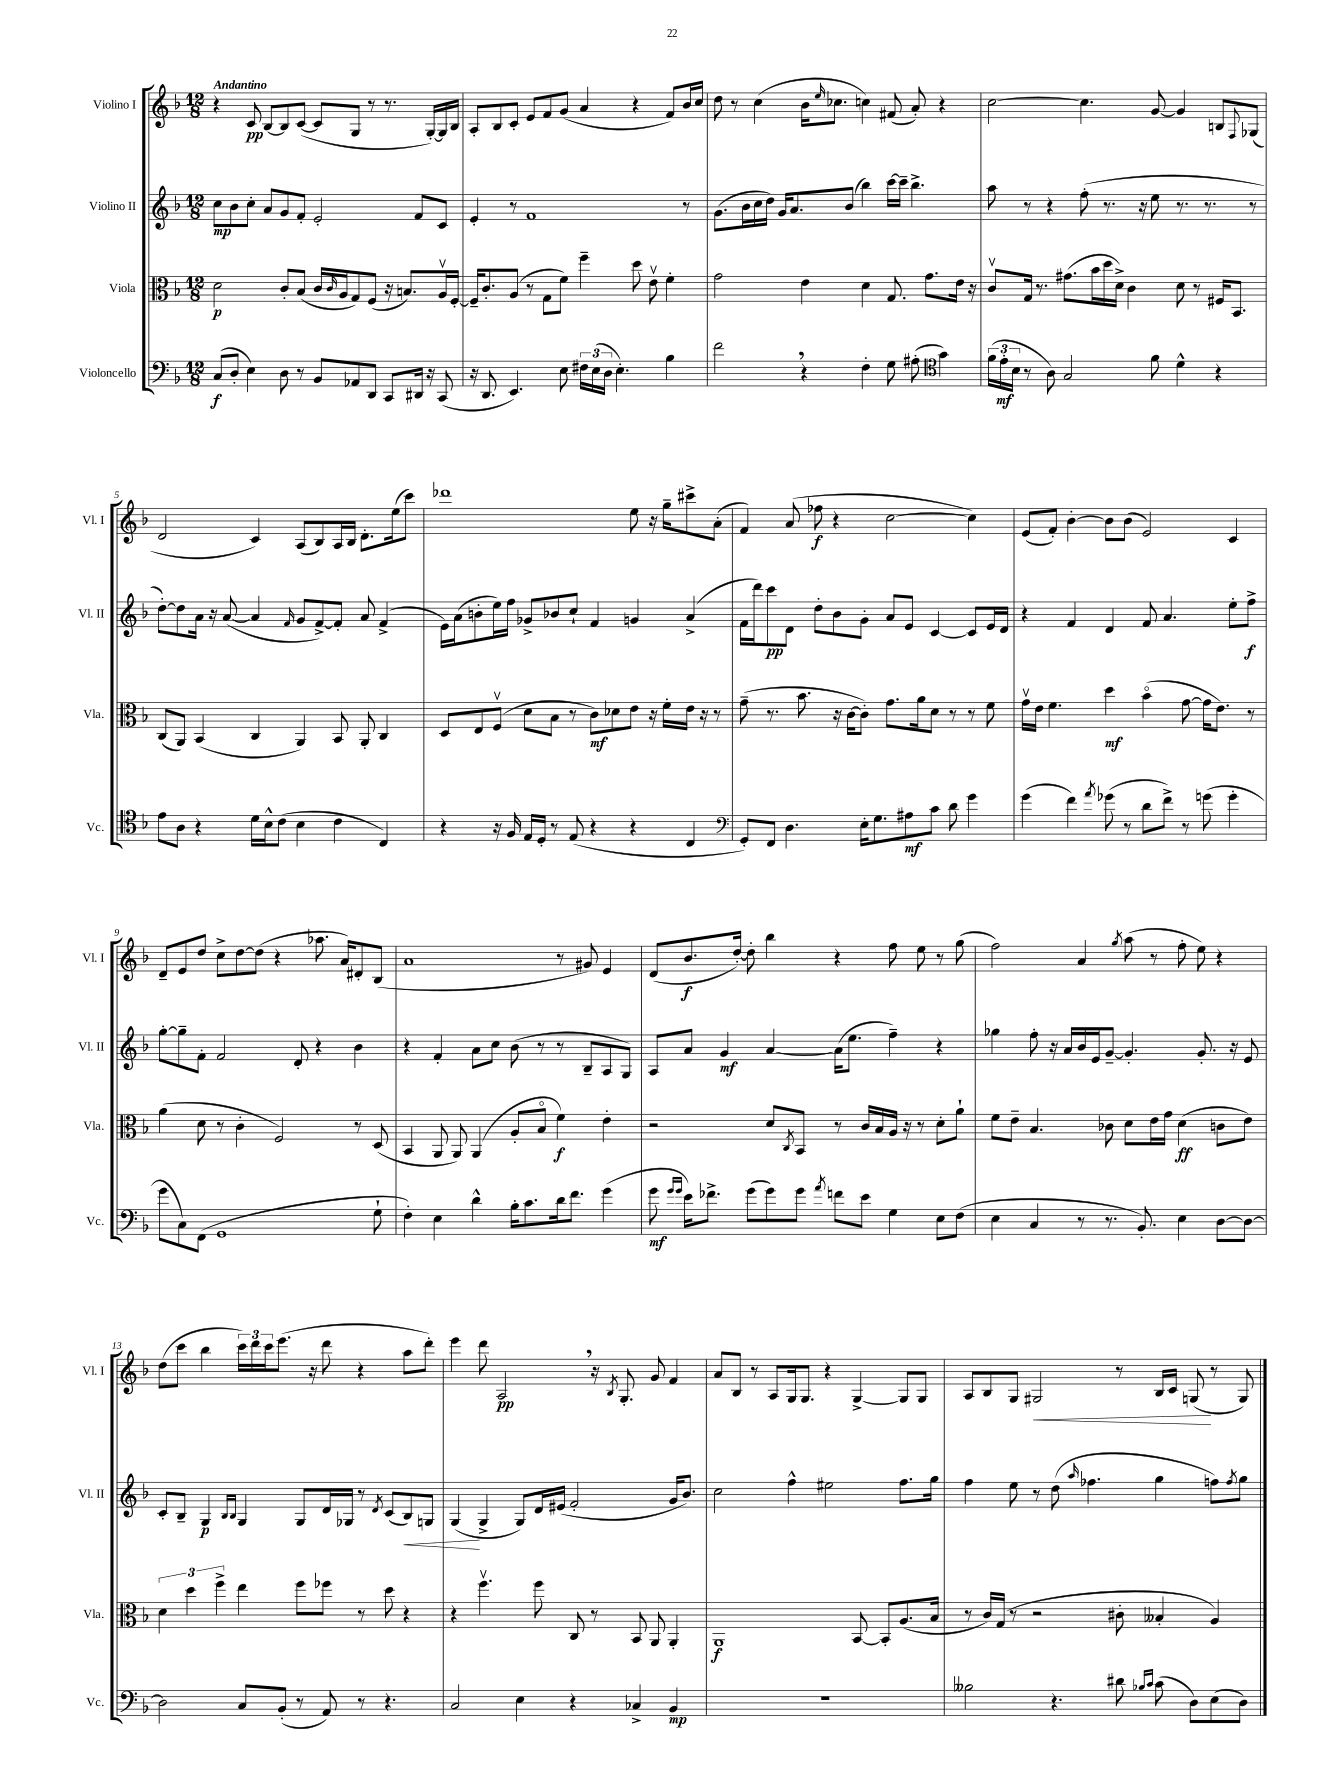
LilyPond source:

<<
\new StaffGroup <<
\new Staff = "s0" \with { instrumentName = "Violino I" shortInstrumentName = "Vl. I" } {
    \clef treble \key f \major \numericTimeSignature \time 12/8 \tempo "Andantino"
    r4 c'8\pp bes8~ bes8 c'8~( c'8 g8 r8 r8. g16~-.) g16 bes16 |
    a8-. bes8 c'8-. e'8 f'8 g'8( a'4 r4 f'8) bes'16 c''16 |
    d''8 r8 c''4( bes'16 \grace { e''16 } ces''8. c''4) fis'8( a'8-.) r4 |
    c''2~ c''4. g'8~ g'4 b8 \appoggiatura { f8 } ges8( |
    d'2 c'4) a8( bes8) a16 bes16 d'8.-. e''16( c'''8) |
    des'''1 e''8 r16 g''16-- cis'''8-> a'8-.( |
    f'4) a'8( fes''8\f r4 c''2~ c''4) |
    e'8( f'8-.) bes'4~-. bes'8 bes'8( e'2) c'4 |
    d'8-- e'8 d''8 c''8-> d''8~ d''8( r4 aes''8. a'16) dis'8-. bes8( |
    a'1 r8 gis'8) e'4 |
    d'8( bes'8.\f d''16~-.) d''8-. bes''4 r4 f''8 e''8 r8 g''8( |
    f''2) a'4 \acciaccatura { g''8 } a''8( r8 f''8-. e''8) r4 |
    d''8( c'''8 bes''4 \tuplet 3/2 { c'''16) d'''16 c'''16 } e'''8.( r16 d'''8 r4 a''8 d'''8-.) |
    e'''4 d'''8 a2\pp \breathe r16 \acciaccatura { bes8 } g8.-. g'8 f'4 |
    a'8 bes8 r8 a8 g16 g8. r4 g4~-> g8 g8 |
    a8 bes8 g8 gis2\< r8 bes16 c'16 g8\!( r8 g8) \bar "|." |
}
\new Staff = "s1" \with { instrumentName = "Violino II" shortInstrumentName = "Vl. II" } {
    \clef treble \key f \major \numericTimeSignature \time 12/8
    c''8\mp bes'8 c''8-. a'8 g'8 f'8-. e'2-. f'8 c'8 |
    e'4-. r8 f'1 r8 |
    g'8.( bes'16 c''16 d''16) g'16 a'8. bes'8( bes''4) c'''16~ c'''16-- bes''4.-> |
    a''8 r8 r4 f''8-.( r8. r16 e''8 r8. r8. r8 |
    d''8~-.) d''8 a'16 r16 a'8~( a'4 \grace { f'16 } g'8 f'8~->) f'8-. a'8 f'4->( |
    e'16) a'16( b'8-. e''16) f''16 ges'8-> bes'8 c''8-! f'4 g'4 a'4->( |
    f'16 d'''16) c'''8\pp d'8 d''8-. bes'8 g'8-. a'8 e'8 c'4~ c'8 e'16 d'16 |
    r4 f'4 d'4 f'8 a'4. e''8-. f''8->\f |
    g''8~-. g''8-- f'8-. f'2 d'8-. r4 bes'4 |
    r4 f'4-. a'8 c''8 bes'8( r8 r8 bes8-- a8 g8) |
    a8 a'8 g'4\mf a'4~ a'16( e''8. f''4--) r4 |
    ges''4 f''8-. r16 a'16 bes'16 e'16 g'8~-- g'4.-. g'8.-. r16 e'8 |
    c'8-. bes8-- g4\p \grace { bes16 bes16 } g4 g8 d'16 ges16 r8 \acciaccatura { d'8 } c'8( bes8\<) g8 |
    g4\!( g4-> g8) d'16 eis'16( f'2-. g'16 bes'8.) |
    c''2 f''4-^ eis''2 f''8. g''16 |
    f''4 e''8 r8 d''8( \grace { a''16 } fes''4. g''4 f''8) \acciaccatura { f''8 } g''8 \bar "|." |
}
\new Staff = "s2" \with { instrumentName = "Viola" shortInstrumentName = "Vla." } {
    \clef alto \key f \major \numericTimeSignature \time 12/8
    d'2\p c'8-. bes8( c'16 \grace { c'16 } a16 g8) f8( r16 b8.) a16\upbow f16~-. |
    f16-- c'8.-. a8( r8 g8 f'8) f''4-- d''8 e'8\upbow f'4-. |
    g'2 e'4 d'4 g8. g'8. e'16 r16 |
    c'8\upbow g16 r8. gis'8.( bes'16 d''16 d'16->) c'4 d'8 r8 fis16 bes,8. |
    c8( a,8) bes,4( c4 a,4) bes,8 a,8-. c4 |
    d8 e8 f8\upbow( d'8 bes8 r8 c'8\mf) des'8 e'8 r16 f'16-. e'16 r16 r8 |
    g'8--( r8. bes'8. r16 c'16~ c'8-.) g'8. a'16 d'8 r8 r8 f'8 |
    g'16\upbow e'16 f'4. d''4\mf bes'4\flageolet( g'8~ g'16 e'8.) r8 |
    a'4( d'8 r8 c'4-. f2) r8 d8( |
    bes,4 a,8 a,8) a,4( a8-. bes8\flageolet f'4\f) e'4-. |
    r2 d'8 \acciaccatura { c8 } bes,8 r8 c'16 bes16 a16 r16 r8 d'8-. a'8-! |
    f'8 e'8-- bes4. ces'8 d'8 e'16 g'16 d'4\ff( c'8 e'8) |
    \tuplet 3/2 { d'4 d''4 f''4-> } e''4 f''8 fes''8 r8 d''8 r4 |
    r4 f''4.\upbow f''8 c8 r8 bes,8 a,8 a,4-. |
    a,1\f bes,8~ bes,8-. a8.( bes16 |
    r8 c'16) g16( r8 r2 cis'8-. beses4-. a4) \bar "|." |
}
\new Staff = "s3" \with { instrumentName = "Violoncello" shortInstrumentName = "Vc." } {
    \clef bass \key f \major \numericTimeSignature \time 12/8
    c8\f( d8-. e4) d8 r8 bes,8 aes,8 d,8 c,8 dis,16 r16 c,8( |
    r16 d,8. e,4.) e8 \tuplet 3/2 { fis16 e16( d16 } e4.-.) bes4 |
    f'2 \breathe r4 f4-. g8 ais8-.( \clef tenor g'4) |
    \tuplet 3/2 { f'16( e'16-.\mf bes16 } r8 a8) g2 f'8 d'4-^ r4 |
    e'8 a8 r4 d'16 bes16-^ c'8( bes4 c'4 c4) |
    r4 r16 f16 e16 d16-. r8 e8( r4 r4 c4 |
    \clef bass g,8-.) f,8 d4. e16-. g8. ais8\mf c'8 d'8 g'4 |
    g'4( f'4) \acciaccatura { a'8 } ges'8( r8 d'8 f'8->) r8 g'8( g'4-. |
    g'8 c8) f,8( g,1 g8-! |
    f4-.) e4 d'4-^ bes16-. c'8. d'16 f'8. g'4( |
    g'8\mf \grace { g'16 g'16 } e'16) fes'8.-> g'8( g'8) g'8 \acciaccatura { a'8 } f'8 e'8 g4 e8 f8( |
    e4 c4 r8 r8. bes,8.-.) e4 d8~ d8~ |
    d2 c8 bes,8-.( r8 a,8) r8 r4. |
    c2 e4 r4 ces4-> bes,4\mp |
    R1. |
    beses2 r4. dis'8 \grace { bes16 c'16 } c'8( d8) e8( d8) \bar "|." |
}
>>
>>
